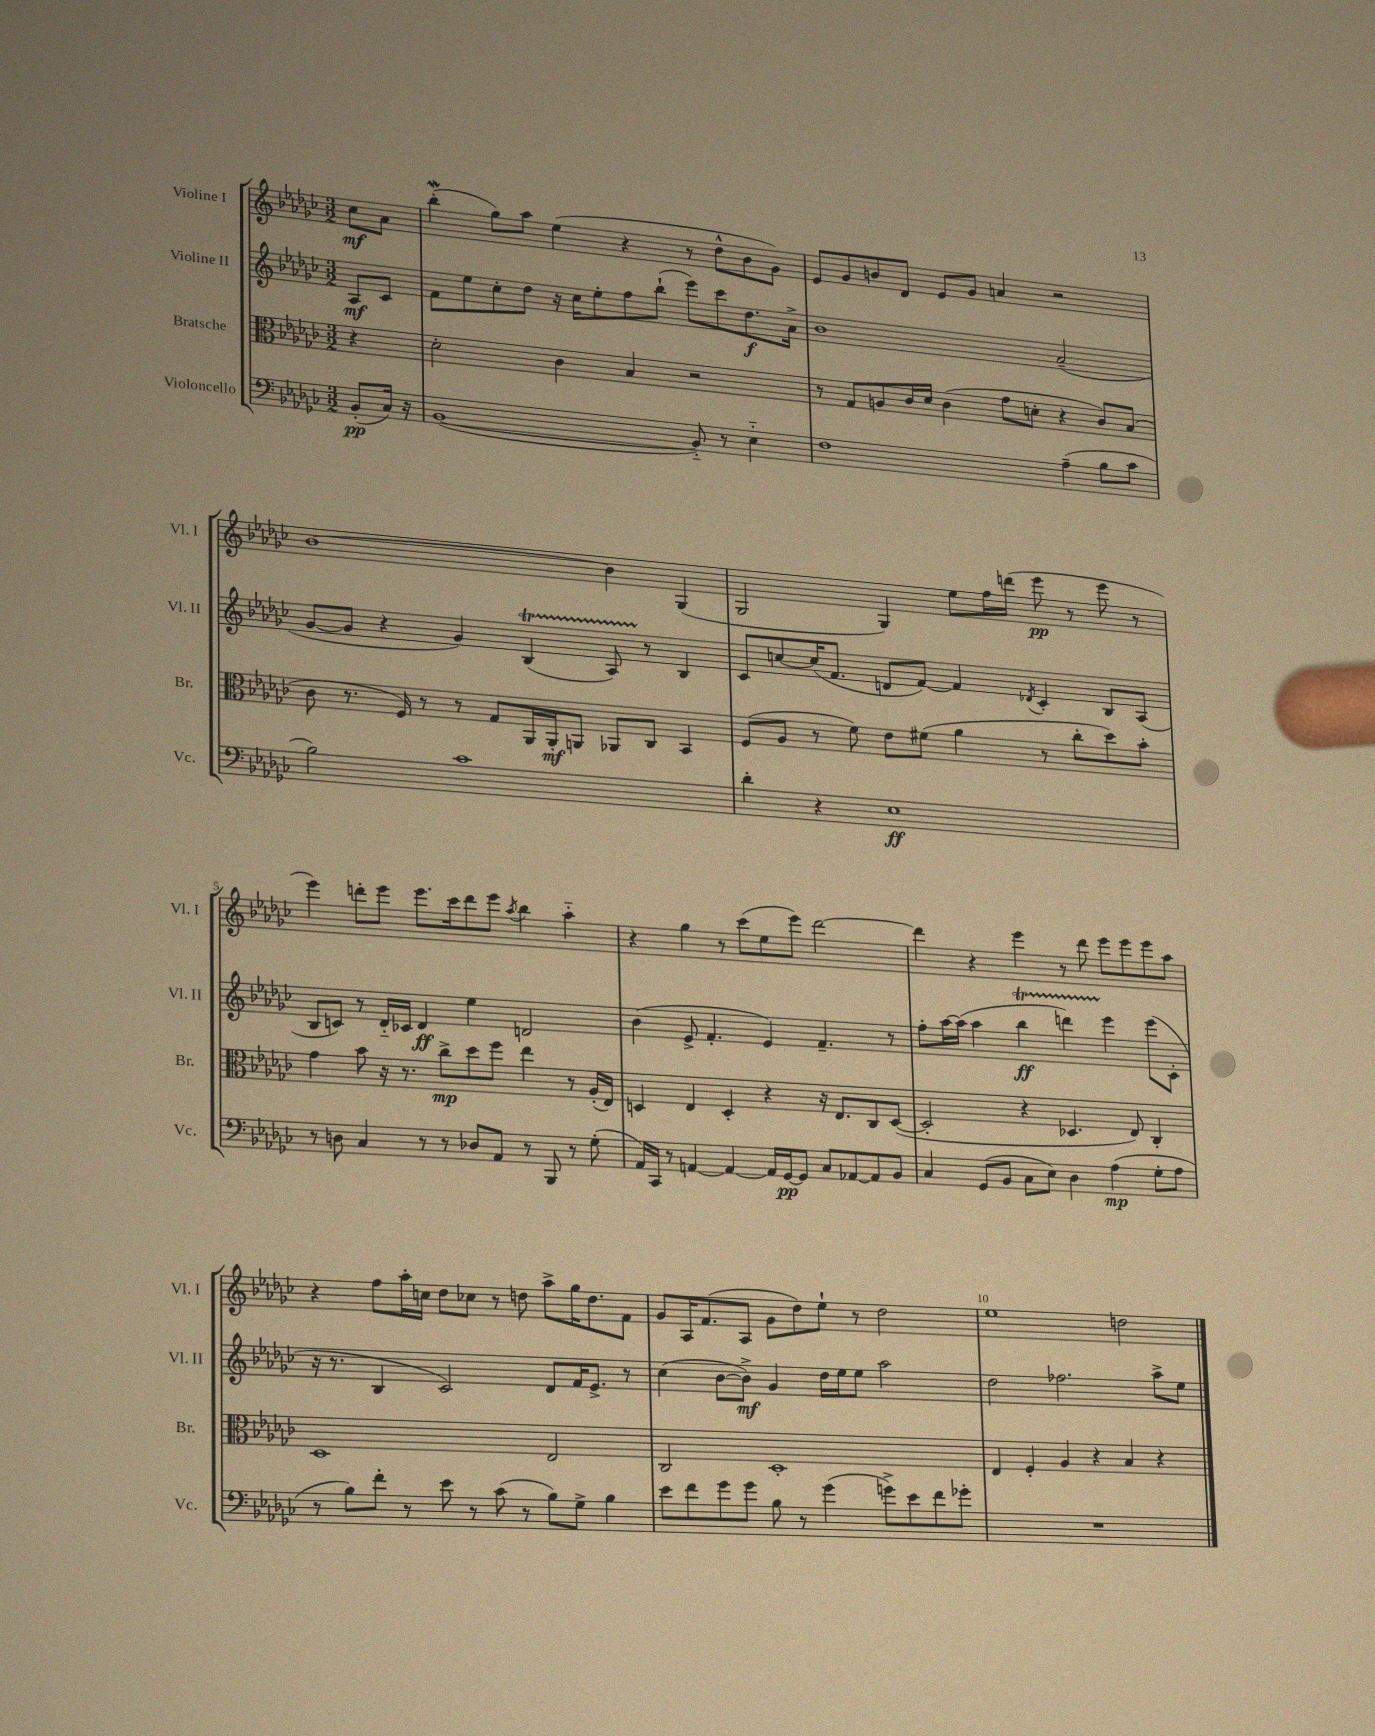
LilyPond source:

<<
\new StaffGroup <<
\new Staff = "s0" \with { instrumentName = "Violine I" shortInstrumentName = "Vl. I" } {
    \clef treble \key ges \major \numericTimeSignature \time 3/2 \partial 4
    ces''8\mf aes'8 |
    bes''4-.\mordent( ges''8) aes''8 ees''4( r4 r8 des''8-^ bes'8 ges'8) |
    ees'8 ges'8 b'8 des'8 ees'8 ges'8 a'4 r2 |
    bes'1~ bes'4 ges4( |
    ges2 ges4) ees''8 f''16 d'''16( ees'''8\pp r8 ees'''8 r8 |
    ees'''4) d'''8-. ees'''8 ees'''8. ces'''16 d'''8 ees'''8 \acciaccatura { aes''8 } bes''4 aes''4-_ |
    r4 ges''4 r8 ces'''8( ees''8 ees'''8) des'''2~ |
    des'''4 r4 ees'''4 r8 des'''8 ees'''8 ees'''8 ees'''8 aes''8 |
    r4 f''8 aes''16-. c''16 des''8 ces''8 r8 d''8 aes''8-> ges''16 d''8. f'8 |
    ges'8 aes16 f'8.( aes8 ges'8 des''8) ees''8-! r8 des''2 |
    ees''1 d''2 \bar "|." |
}
\new Staff = "s1" \with { instrumentName = "Violine II" shortInstrumentName = "Vl. II" } {
    \clef treble \key ges \major \numericTimeSignature \time 3/2 \partial 4
    aes8\mf ces'8 |
    f'8 ees''8 ces''8-. des''8 r16 ces''16 ees''8-. f''8 bes''8-!( ees'''8) ces'''8 des''8.\f aes'16-> |
    bes'1 aes'2--( |
    ges'8~ ges'8 r4 ges'4) bes4\startTrillSpan( aes8) r8\stopTrillSpan bes4 |
    ces'8 c''8~ c''16( f'8. d'8 f'8~) f'4 \acciaccatura { des'8 } ces'4-. bes8 aes8( |
    bes8 c'8) r8 des'16-_ ces'16 des'4\ff ees''4 d'2 |
    bes'4( ees'8-> f'4.-. ees'4) f'4.-- r8 |
    f''8-. aes''16~ aes''16( aes''4 bes''4\startTrillSpan\ff d'''4) ees'''4\stopTrillSpan ees'''8( ces'8-. |
    r16 r8. bes4 ces'2) des'8 f'16 ees'8.-> r8 |
    ces''4( bes'8~ bes'8->\mf) ges'4 des''16 ees''16 ees''8 aes''2 |
    des''2 fes''2. aes''8-> ees''8 \bar "|." |
}
\new Staff = "s2" \with { instrumentName = "Bratsche" shortInstrumentName = "Br." } {
    \clef alto \key ges \major \numericTimeSignature \time 3/2 \partial 4
    r4 |
    des'2-. ces'4 bes4 r2 |
    r8 ges8 a8 ces'16 des'16 ces'4( ges'8 d'8-. r4 ces'8) bes8( |
    ces'8 r8. f16) r8 r8 ges8 aes,16 aes,16-.\mf a,8 aes,8 ces8 bes,4 |
    f8( aes8 r8 f'8) ees'8 fis'8( aes'4 r8 ces''8-. des''8) bes'8-. |
    ges'4 bes'8 r16 r8. ces''8->\mp des''8 f''8 ees''4 r8 aes16-.( ees16) |
    d4 ees4 d4-. r4 r16 ees8. ces8 d8~( |
    d2-. r4 des4. ees8) ces4-. |
    des1 ees2 |
    ces2 des1-. |
    ees4 f4-. aes4 r4 bes4 r4 \bar "|." |
}
\new Staff = "s3" \with { instrumentName = "Violoncello" shortInstrumentName = "Vc." } {
    \clef bass \key ges \major \numericTimeSignature \time 3/2 \partial 4
    bes,8-.\pp( ces16) r16 |
    bes,1~( bes,8-_) r8 ees4-_ |
    f1 aes4--( bes8 ces'8 |
    bes2) ces'1 |
    des'4-. r4 ees1\ff |
    r8 d8 ces4 r8 r8 des8 aes,8 r8 bes,,8 r8 ges8-.( |
    aes,16) ces,16 r8 a,4~ a,4~ a,16 ges,16~\pp ges,8 ces8 aes,8~ aes,8 bes,8 |
    ces4 ges,8( bes,8 ces8 ees8) des4 aes4\mp( ges8-. aes8 |
    r8 bes8) f'8-. r8 ees'8 r8 ces'8( r8 bes8) ges8-> bes4 |
    ees'8 f'8 ges'8 ges'8 bes8 r8 ges'4( g'8->) ees'8 f'8 ges'8-. |
    R1. \bar "|." |
}
>>
>>
\layout { \context { \Score \override BarNumber.break-visibility = ##(#f #t #t) barNumberVisibility = #(every-nth-bar-number-visible 5) } }
